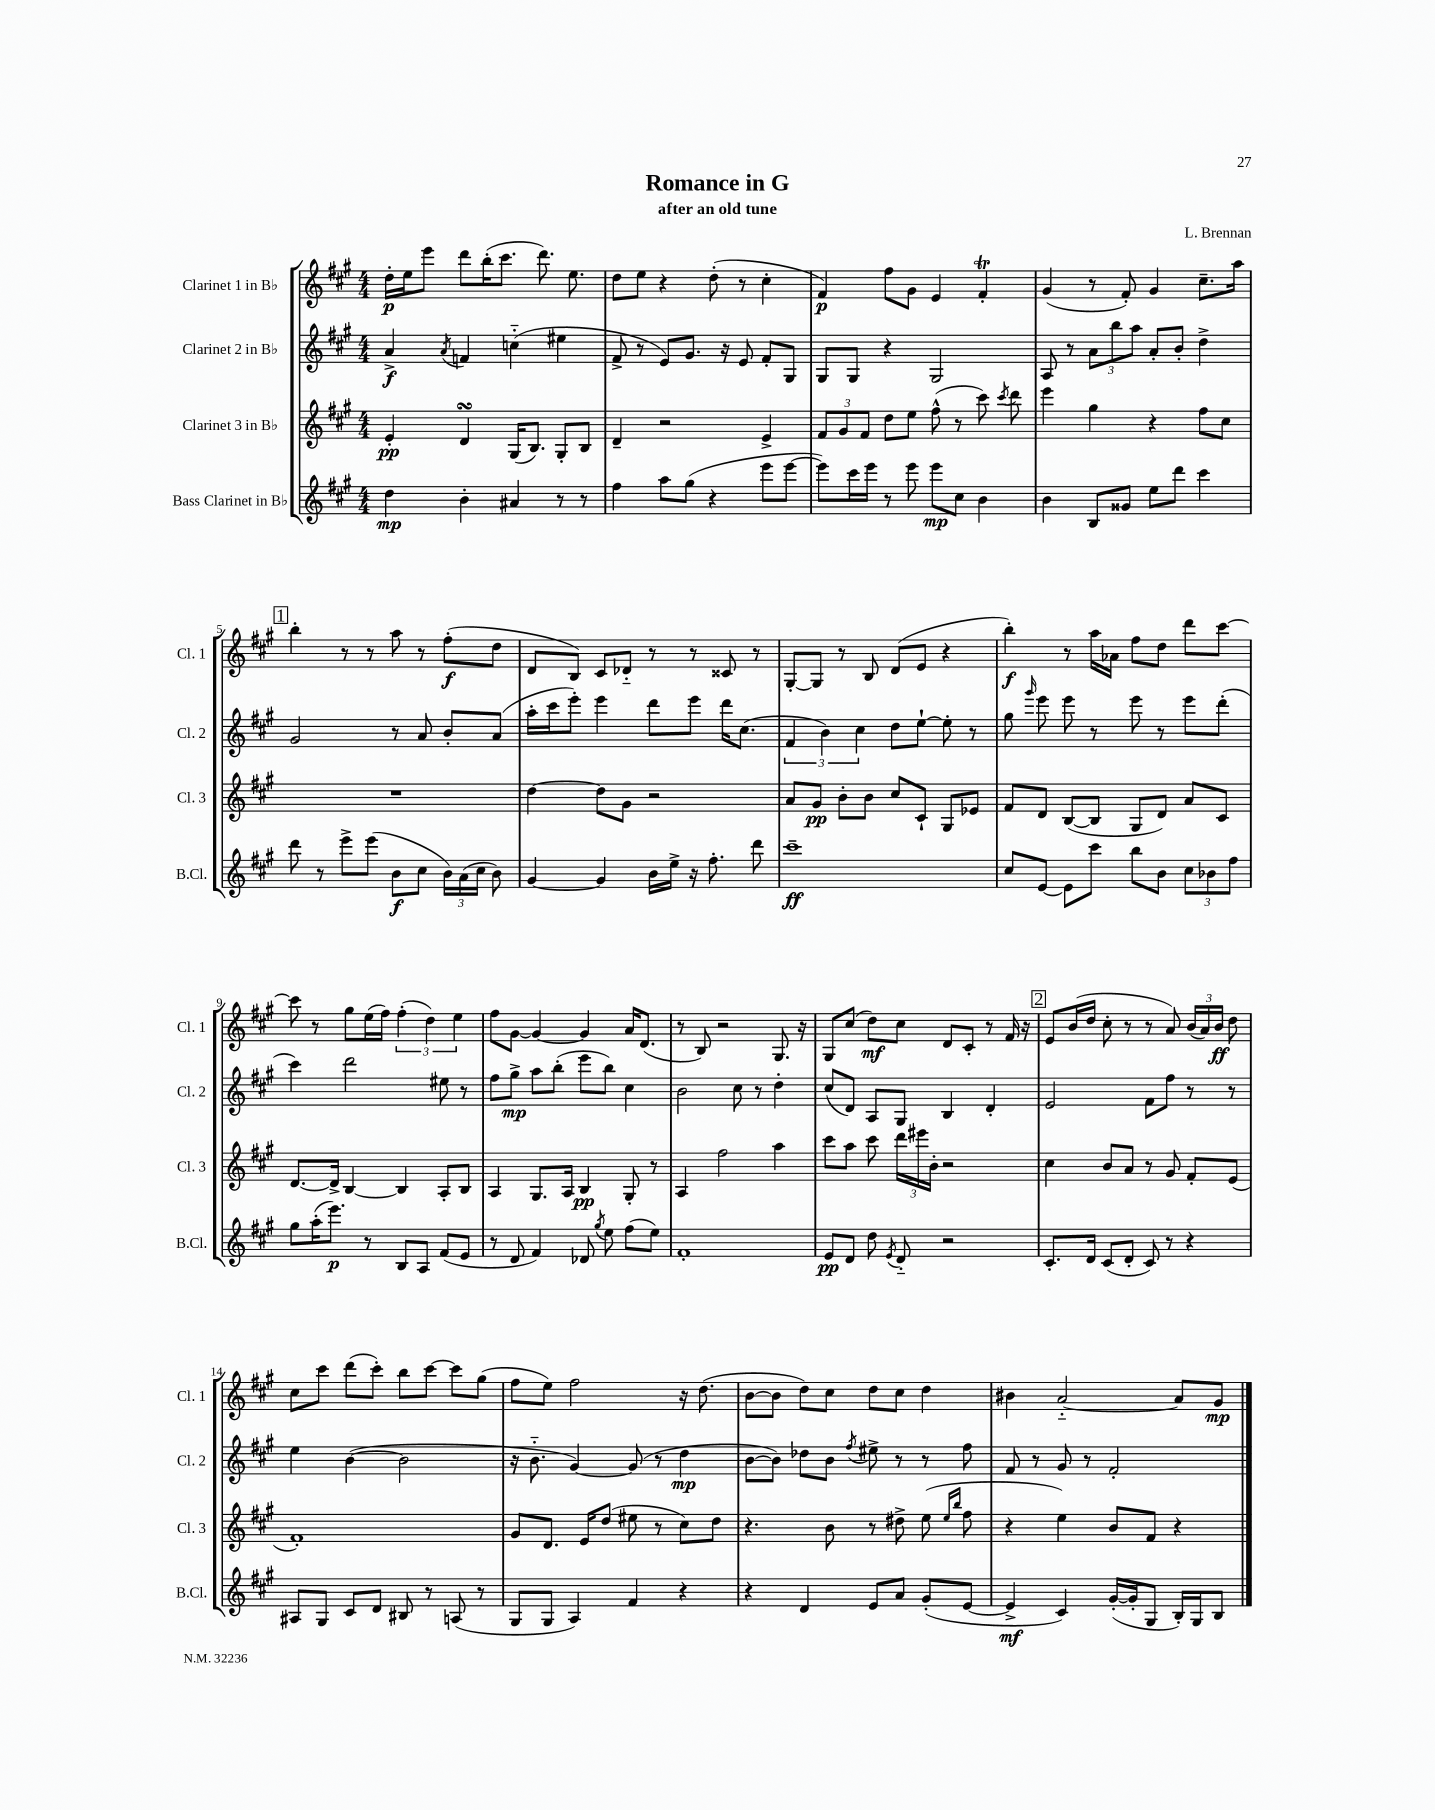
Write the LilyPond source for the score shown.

\header { title = "Romance in G" composer = "L. Brennan" subtitle = "after an old tune" }
<<
\new StaffGroup <<
\new Staff = "s0" \with { instrumentName = "Clarinet 1 in Bb" shortInstrumentName = "Cl. 1" } {
    \clef treble \key a \major \numericTimeSignature \time 4/4
    \autoBeamOff d''16[-.\p e''16 e'''8] d'''8[ b''16-.( cis'''8.] d'''8.) e''8. |
    d''8[ e''8] r4 d''8-.( r8 cis''4-. |
    fis'4\p) fis''8[ gis'8] e'4 fis'4-.\trill |
    gis'4( r8 fis'8-.) gis'4 cis''8.[-- a''16] |
    \mark \markup { \box "1" } b''4-. r8 r8 a''8 r8 fis''8[-.\f( d''8] |
    d'8[ b8]) cis'8[ des'8]-_ r8 r8 cisis'8 r8 |
    gis8[~-. gis8] r8 b8 d'8[( e'8] r4 |
    b''4-.\f) r8 a''16[ aes'16] fis''8[ d''8] d'''8[ cis'''8]~ |
    cis'''8 r8 gis''8[ e''16( fis''16]) \tuplet 3/2 { fis''4-.( d''4) e''4 } |
    fis''8[ gis'8]~ gis'4~ gis'4 a'16[ d'8.]( |
    r8 b8) r2 gis8. r16 |
    gis8[ cis''8]( d''8[\mf) cis''8] d'8[ cis'8]-. r8 fis'16 r16 |
    \mark \markup { \box "2" } e'8[ b'16( d''16] cis''8-. r8 r8 a'8) \tuplet 3/2 { b'16[( a'16) b'16]\ff } d''8 |
    cis''8[ cis'''8] d'''8[( cis'''8]-.) b''8[ cis'''8]~ cis'''8[ gis''8]( |
    fis''8[ e''8]) fis''2 r16 d''8.( |
    b'8[~ b'8] d''8[) cis''8] d''8[ cis''8] d''4 |
    bis'4 a'2~-_ a'8[ gis'8]\mp \bar "|." |
}
\new Staff = "s1" \with { instrumentName = "Clarinet 2 in Bb" shortInstrumentName = "Cl. 2" } {
    \clef treble \key a \major \numericTimeSignature \time 4/4
    \autoBeamOff a'4->\f \acciaccatura { a'8 } f'4 c''4-_( eis''4 |
    fis'8-> r8 e'8[) gis'8.] r16 e'8 fis'8[-. gis8] |
    gis8[ gis8] r4 gis2 |
    a8 r8 \tuplet 3/2 { a'8[ b''8 a''8] } a'8[-. b'8]-. d''4-> |
    \mark \markup { \box "1" } gis'2 r8 a'8 b'8[-. a'8]( |
    a''16[-. cis'''16 e'''8]-.) e'''4 d'''8[ e'''8] d'''16[ cis''8.]( |
    \tuplet 3/2 { fis'4 b'4) cis''4 } d''8[ e''8]~-! e''8-. r8 |
    gis''8 \grace { gis'''16 } e'''8 e'''8 r8 e'''8 r8 e'''8[ d'''8]-.( |
    cis'''4) d'''2 eis''8 r8 |
    fis''8[ gis''8]->\mp a''8[ b''8]-.( e'''8[ b''8]) cis''4 |
    b'2 cis''8 r8 d''4-. |
    cis''8[( d'8]) a8[ gis8] b4 d'4-. |
    \mark \markup { \box "2" } e'2 fis'8[ fis''8] r8 r8 |
    e''4 b'4~( b'2 |
    r16 b'8.-_ gis'4~) gis'8( r8 d''4\mp |
    b'8[~ b'8]) des''8[ b'8] \acciaccatura { fis''8 } eis''8-> r8 r8 fis''8 |
    fis'8 r8 gis'8 r8 fis'2-. \bar "|." |
}
\new Staff = "s2" \with { instrumentName = "Clarinet 3 in Bb" shortInstrumentName = "Cl. 3" } {
    \clef treble \key a \major \numericTimeSignature \time 4/4
    \autoBeamOff e'4-.\pp d'4\turn gis16[( b8.]) gis8[-. b8] |
    d'4-- r2 e'4-> |
    \tuplet 3/2 { fis'8[ gis'8 fis'8] } d''8[ e''8] fis''8-^( r8 cis'''8) \acciaccatura { cis'''8 } d'''8 |
    e'''4 gis''4 r4 fis''8[ cis''8] |
    \mark \markup { \box "1" } R1 |
    d''4~ d''8[ gis'8] r2 |
    a'8[ gis'8]\pp b'8[-. b'8] cis''8[ cis'8]-! gis8[ ees'8] |
    fis'8[ d'8] b8[~( b8] gis8[ d'8]) a'8[ cis'8] |
    d'8.[~ d'16]-> b4~ b4 a8[-. b8] |
    a4 gis8.[ a16] b4\pp gis8-. r8 |
    a4 fis''2 a''4 |
    cis'''8[ a''8] cis'''8 \tuplet 3/2 { d'''16[ eis'''16 b'16]-. } r2 |
    \mark \markup { \box "2" } cis''4 b'8[ a'8] r8 gis'8 fis'8[-. e'8]( |
    fis'1-.) |
    gis'8[ d'8.] e'16[ d''8]( eis''8 r8 cis''8[) d''8] |
    r4. b'8 r8 dis''8-> e''8( \grace { e''16[ b''16] } fis''8 |
    r4 e''4) b'8[ fis'8] r4 \bar "|." |
}
\new Staff = "s3" \with { instrumentName = "Bass Clarinet in Bb" shortInstrumentName = "B.Cl." } {
    \clef treble \key a \major \numericTimeSignature \time 4/4
    \autoBeamOff d''4\mp b'4-. ais'4 r8 r8 |
    fis''4 a''8[ gis''8]( r4 e'''8[ e'''8]~ |
    e'''8[) cis'''16 e'''16] r8 e'''8 e'''8[\mp cis''8] b'4 |
    b'4 b8[ gisis'8] e''8[ d'''8] cis'''4 |
    \mark \markup { \box "1" } d'''8 r8 e'''8[-> e'''8]( b'8[\f cis''8] \tuplet 3/2 { b'16[) a'16( cis''16] } b'8) |
    gis'4~ gis'4 b'16[ e''16]-> r16 fis''8.-. d'''8 |
    cis'''1--\ff |
    cis''8[ e'8]~ e'8[ cis'''8] b''8[ b'8] \tuplet 3/2 { cis''8[ bes'8 fis''8] } |
    gis''8[ a''16-.( e'''8.]\p) r8 b8[ a8] fis'8[( e'8] |
    r8 d'8 fis'4) des'8 \acciaccatura { gis''8 } e''8 fis''8[( e''8]) |
    fis'1-. |
    e'8[\pp d'8] d''8 \acciaccatura { e'8 } d'8-_ r2 |
    \mark \markup { \box "2" } cis'8.[-. d'16] cis'8[( d'8]-. cis'8) r8 r4 |
    ais8[ gis8] cis'8[ d'8] bis8 r8 a8( r8 |
    gis8[ gis8] a4) fis'4 r4 |
    r4 d'4 e'8[ a'8] gis'8[-.( e'8]~ |
    e'4->\mf cis'4) gis'16[~-.( gis'16-. gis8] b16[-.) gis16 b8] \bar "|." |
}
>>
>>
